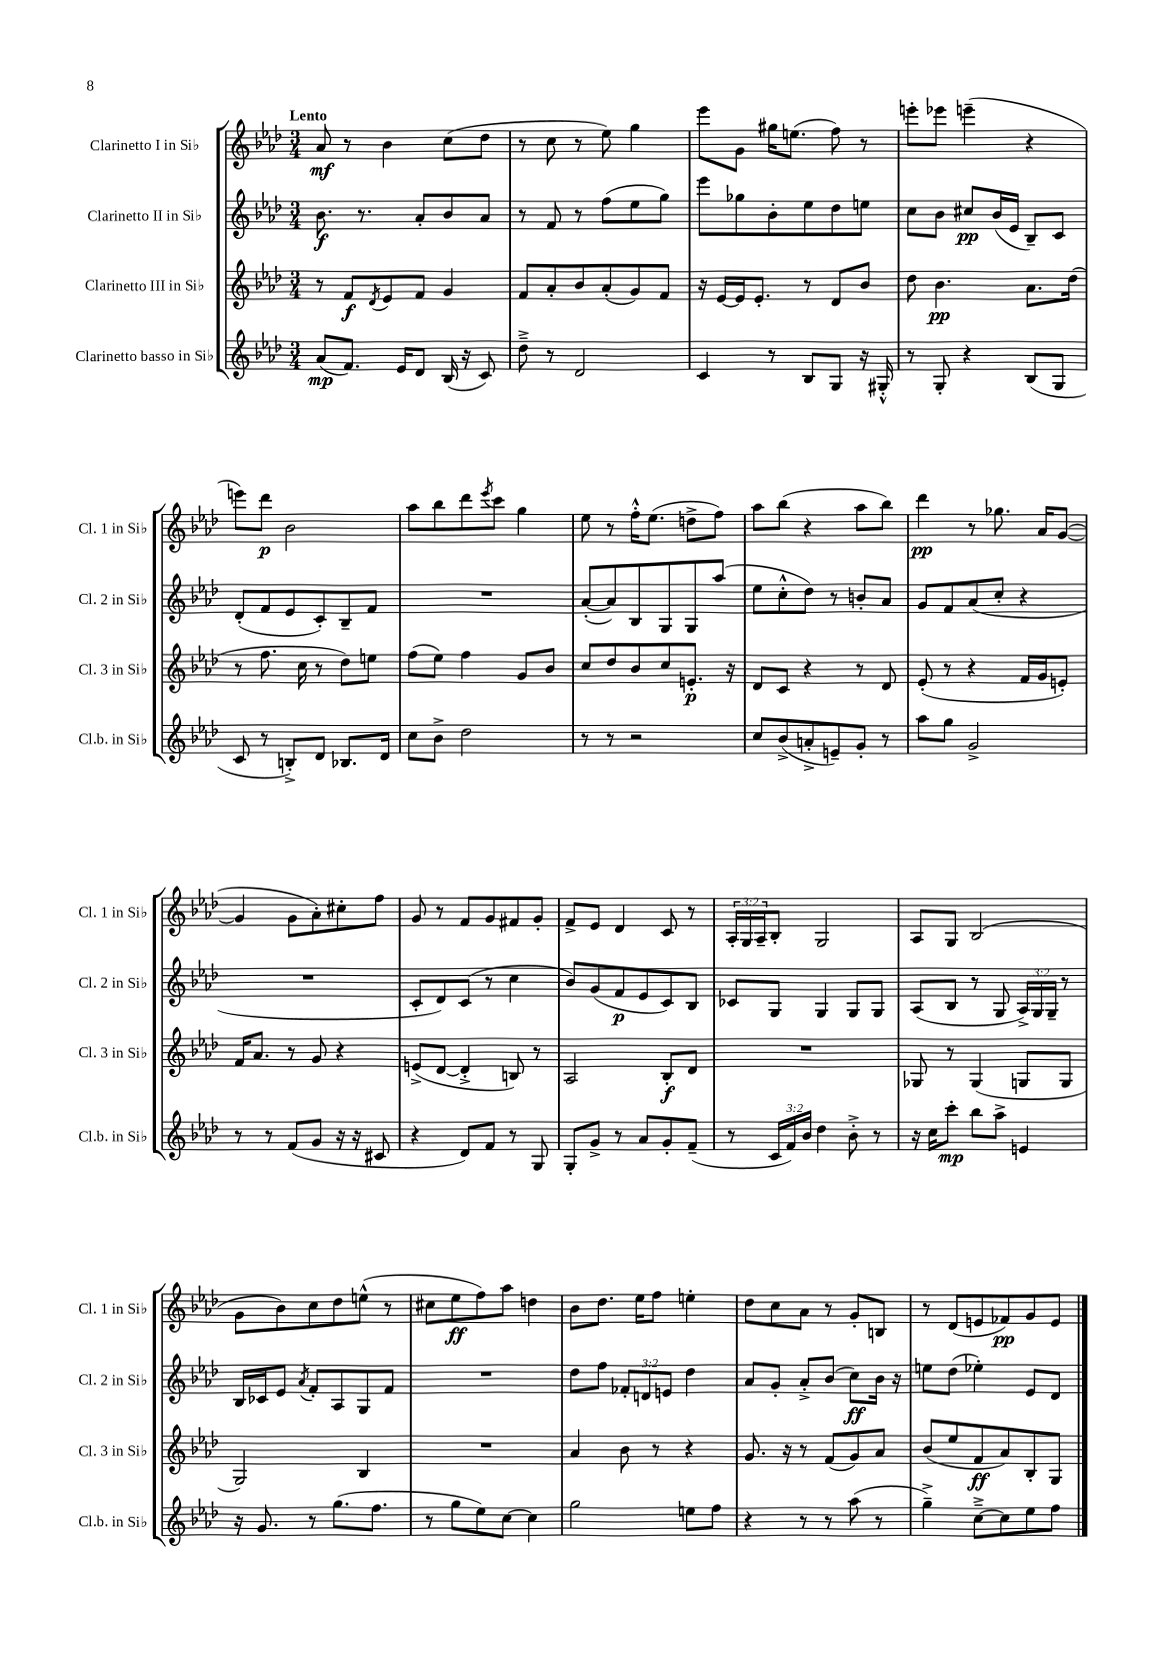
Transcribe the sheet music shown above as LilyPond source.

<<
\new StaffGroup <<
\new Staff = "s0" \with { instrumentName = "Clarinetto I in Sib" shortInstrumentName = "Cl. 1 in Sib" } {
    \clef treble \key aes \major \numericTimeSignature \time 3/4 \override Staff.TupletNumber.text = #tuplet-number::calc-fraction-text \tempo "Lento"
    aes'8\mf r8 bes'4 c''8( des''8 |
    r8 c''8 r8 ees''8) g''4 |
    ees'''8 g'8 gis''16 e''8.( f''8) r8 |
    e'''8-. ees'''8 e'''4--( r4 |
    e'''8) des'''8\p bes'2 |
    aes''8 bes''8 des'''8 \acciaccatura { ees'''8 } c'''8 g''4 |
    ees''8 r8 f''16-.-^ ees''8.( d''8-> f''8) |
    aes''8 bes''8( r4 aes''8 bes''8) |
    des'''4\pp r8 ges''8. aes'16 g'8~( |
    g'4 g'8 aes'8-.) cis''8-. f''8 |
    g'8 r8 f'8 g'8 fis'8 g'8-. |
    f'8-> ees'8 des'4 c'8 r8 |
    \tuplet 3/2 { aes16-. g16 aes16-- } bes8-. g2 |
    aes8 g8 bes2( |
    g'8 bes'8) c''8 des''8 e''8-^( r8 |
    cis''8 ees''8\ff f''8) aes''8 d''4 |
    bes'8 des''8. ees''16 f''8 e''4-. |
    des''8 c''8 aes'8 r8 g'8-. b8 |
    r8 des'8( e'8 fes'8\pp) g'8 e'8 \bar "|." |
}
\new Staff = "s1" \with { instrumentName = "Clarinetto II in Sib" shortInstrumentName = "Cl. 2 in Sib" } {
    \clef treble \key aes \major \numericTimeSignature \time 3/4 \override Staff.TupletNumber.text = #tuplet-number::calc-fraction-text
    bes'8.\f r8. aes'8-. bes'8 aes'8 |
    r8 f'8 r8 f''8( ees''8 g''8) |
    ees'''8 ges''8 bes'8-. ees''8 des''8 e''8 |
    c''8 bes'8 cis''8\pp bes'16( ees'16 bes8--) c'8 |
    des'8-.( f'8 ees'8 c'8-.) bes8-- f'8 |
    R2. |
    aes'8~-.( aes'8) bes8 g8 g8 aes''8( |
    ees''8 c''8-.-^ des''8) r8 b'8-. aes'8 |
    g'8 f'8 aes'8( c''8-. r4 |
    R2. |
    c'8-. des'8) c'8( r8 c''4 |
    bes'8) g'8( f'8\p ees'8 c'8) bes8 |
    ces'8 g8 g4 g8 g8 |
    aes8( bes8 r8 g8 \tuplet 3/2 { aes16->) g16 g16-- } r8 |
    bes16 ces'16 ees'8 \acciaccatura { aes'8 } f'8-. aes8 g8 f'8 |
    R2. |
    des''8 f''8 \tuplet 3/2 { fes'8-. d'8 e'8 } des''4 |
    aes'8 g'8-. aes'8-.-> bes'8( c''8\ff) bes'16 r16 |
    e''8 des''8( ees''4-.) ees'8 des'8 \bar "|." |
}
\new Staff = "s2" \with { instrumentName = "Clarinetto III in Sib" shortInstrumentName = "Cl. 3 in Sib" } {
    \clef treble \key aes \major \numericTimeSignature \time 3/4
    r8 f'8\f \acciaccatura { des'8 } ees'8 f'8 g'4 |
    f'8 aes'8-. bes'8 aes'8-.( g'8) f'8 |
    r16 ees'16~ ees'16 ees'8.-. r8 des'8 bes'8 |
    des''8 bes'4.\pp aes'8. des''16( |
    r8 f''8. c''16 r8 des''8) e''8 |
    f''8( ees''8) f''4 g'8 bes'8 |
    c''8 des''8 bes'8 c''8 e'8.-.\p r16 |
    des'8 c'8 r4 r8 des'8 |
    ees'8-.( r8 r4 f'16 g'16 e'8-.) |
    f'16 aes'8. r8 g'8 r4 |
    e'8->( des'8~ des'4-.-> b8) r8 |
    aes2 bes8-.\f des'8 |
    R2. |
    ges8 r8 ges4( g8 g8 |
    g2) bes4 |
    R2. |
    aes'4 bes'8 r8 r4 |
    g'8. r16 r8 f'8( g'8) aes'8 |
    bes'8( ees''8 f'8\ff aes'8) bes8-. g8 \bar "|." |
}
\new Staff = "s3" \with { instrumentName = "Clarinetto basso in Sib" shortInstrumentName = "Cl.b. in Sib" } {
    \clef treble \key aes \major \numericTimeSignature \time 3/4 \override Staff.TupletNumber.text = #tuplet-number::calc-fraction-text
    aes'8\mp( f'8.) ees'16 des'8 bes16( r16 c'8) |
    des''8---> r8 des'2 |
    c'4 r8 bes8 g8 r16 gis16-.-^ |
    r8 g8-. r4 bes8( g8 |
    c'8 r8 b8-.->) des'8 bes8. des'16 |
    c''8 bes'8-> des''2 |
    r8 r8 r2 |
    c''8 bes'8->( a'8-.-> e'8--) g'8-. r8 |
    aes''8 g''8 g'2-> |
    r8 r8 f'8( g'8 r16 r16 cis'8 |
    r4 des'8) f'8 r8 g8 |
    g8-. g'8-> r8 aes'8 g'8-. f'8--( |
    r8 \tuplet 3/2 { c'16 f'16) bes'16 } des''4 bes'8-.-> r8 |
    r16 c''16 c'''8-.\mp bes''8 aes''8-> e'4 |
    r16 g'8. r8 g''8.( f''8. |
    r8 g''8 ees''8) c''8~ c''4 |
    g''2 e''8 f''8 |
    r4 r8 r8 aes''8( r8 |
    g''4--->) c''8~---> c''8 ees''8 f''8 \bar "|." |
}
>>
>>
\layout { \context { \Score \remove "Bar_number_engraver" } }
